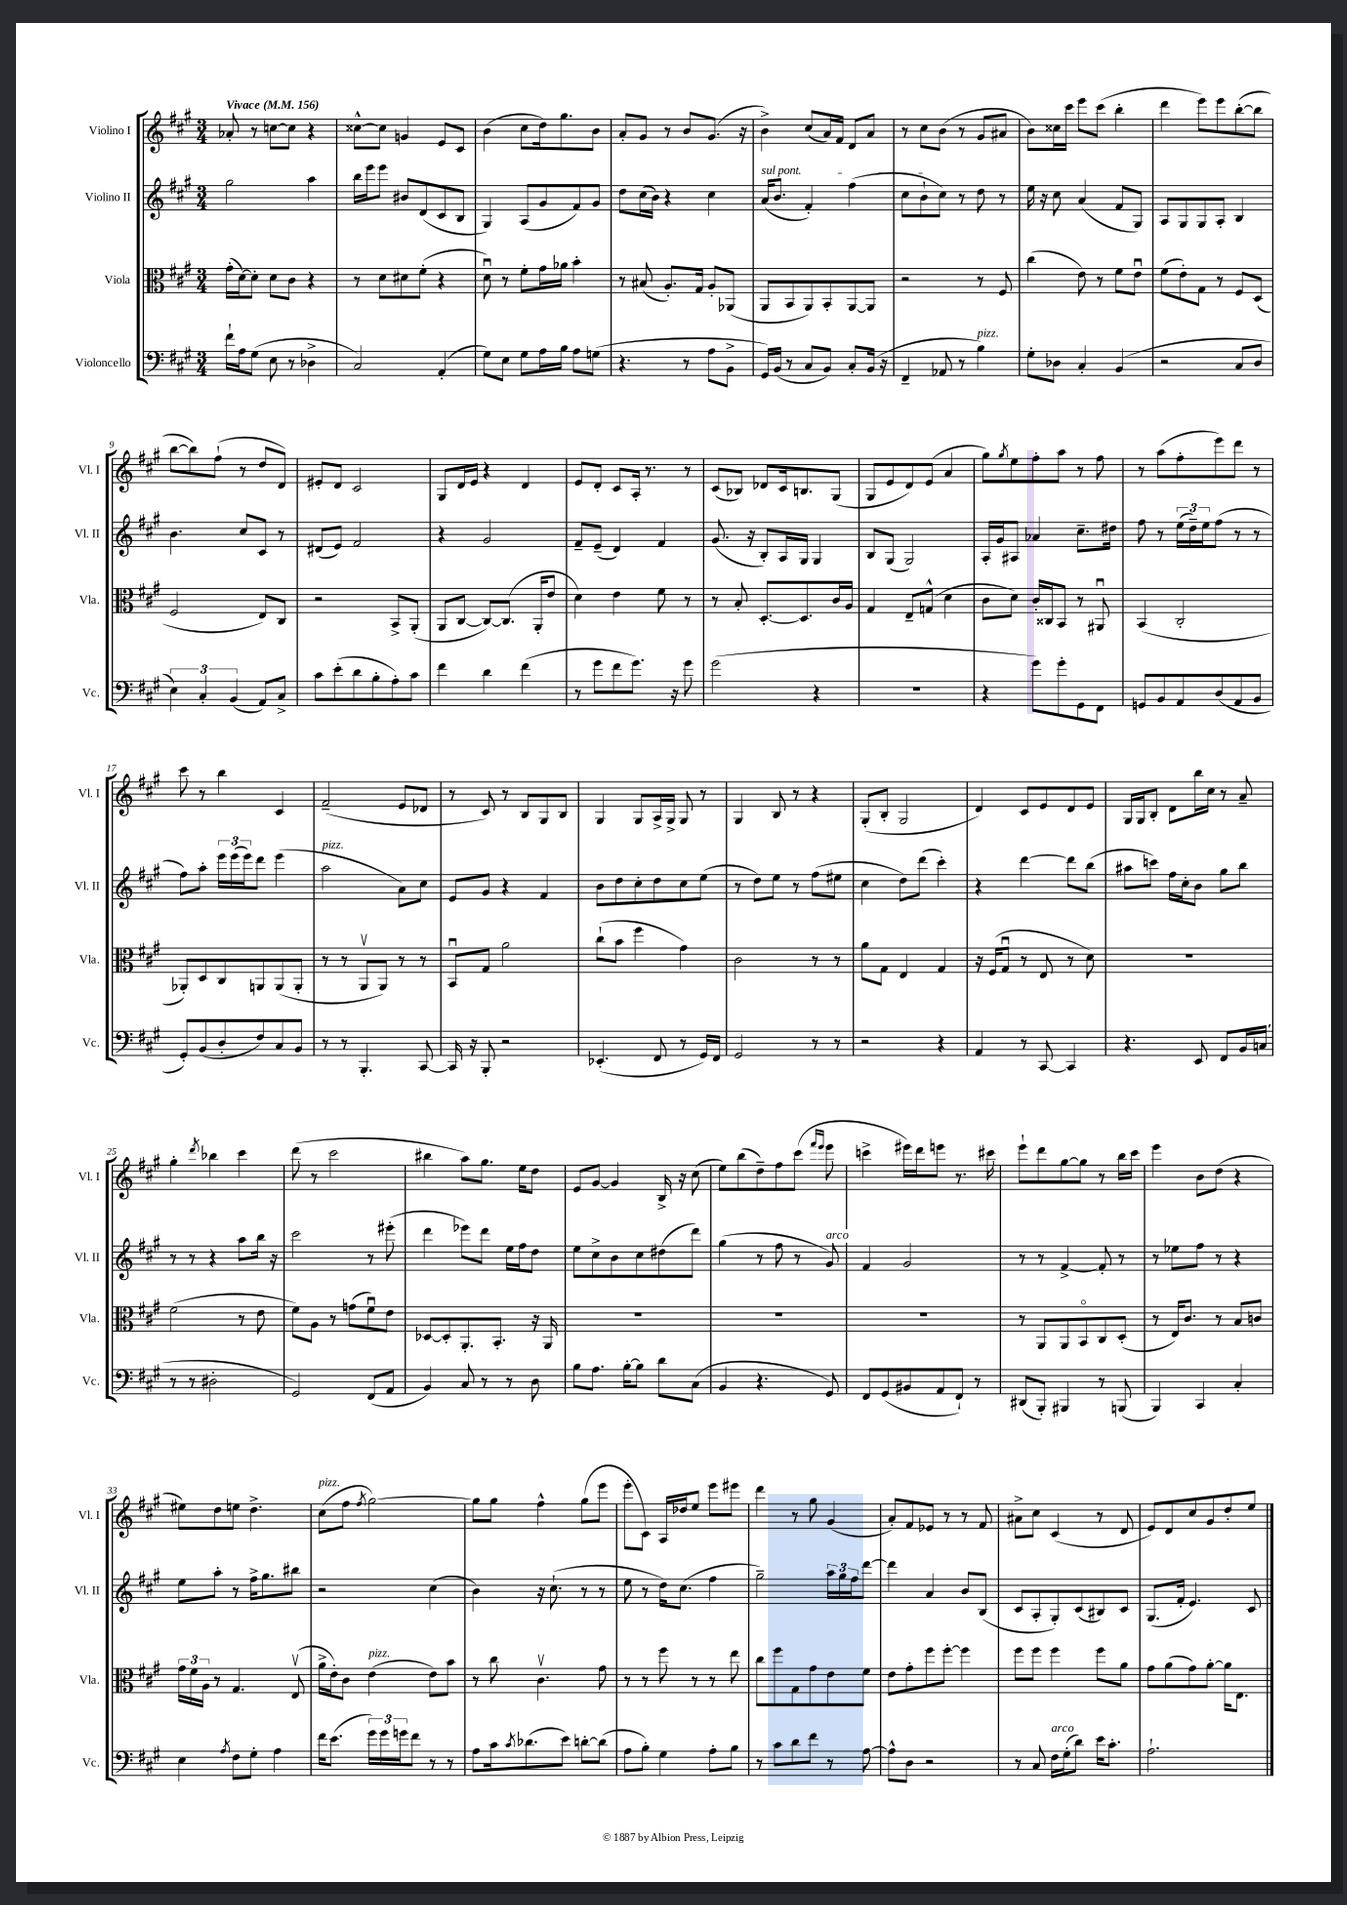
<<
\new StaffGroup <<
\new Staff = "s0" \with { instrumentName = "Violino I" shortInstrumentName = "Vl. I" } {
    \clef treble \key a \major \numericTimeSignature \time 3/4 \tempo "Vivace" 4 = 156
    aes'8-. r8 c''8~ c''8 r4 |
    cisis''8~-^ cisis''8 g'4 e'8 cis'8 |
    b'4( cis''8 d''16) gis''8. b'8 |
    a'8-. gis'8 r8 b'8 gis'8.( r16 |
    b'4->) cis''8( a'16) fis'16 d'8 a'8 |
    r8 cis''8 b'8( r8 gis'8 ais'8 |
    b'8) cisis''16 cis'''16 e'''8 cis'''8( b''4-. |
    d'''4 e'''8) e'''8 b''8~-.( b''8 |
    b''8~ b''8) fis''8-!( r8 d''8 d'8) |
    eis'8-. d'8 cis'2 |
    gis8 d'16 e'16 r4 d'4 |
    e'8 d'8-. cis'8 a16-. r8. r8 |
    cis'8( bes8) des'8 cis'16 b8. gis8( |
    gis8 e'8 d'8) e'8( a'4 |
    gis''8) \acciaccatura { gis''8 } e''8 fis''8-. a''8 r8 fis''8 |
    r8 a''8( fis''8-. e'''8) d'''8 r8 |
    cis'''8 r8 b''4 cis'4 |
    fis'2--( e'8 des'8 |
    r8 cis'8) r8 b8 gis8 b8 |
    gis4 gis8 a16-> gis16-> gis8 r8 |
    gis4 b8 r8 r4 |
    gis8-.( b8-. gis2 |
    d'4) cis'8 e'8 d'8 e'8 |
    gis16 gis16 b8-. d'8 b''16 cis''16 r8 a'8-- |
    gis''4-. \acciaccatura { d'''8 } bes''4 cis'''4 |
    d'''8( r8 cis'''2 |
    bis''4 a''8) gis''8. e''16 d''8 |
    e'8 gis'8~ gis'4 b16-> r16 cis''8( |
    e''8) b''8( d''8--) fis''8 cis'''8( \grace { fis'''16 e'''16 } e'''8 |
    c'''4-> eis'''16) d'''16 e'''8 r8. cis'''16 |
    e'''8-! d'''8 gis''8~ gis''8 r8 b''16 cis'''16 |
    e'''4 b'8 d''8( r4 |
    eis''8) d''8 e''8 d''4.-> |
    cis''8^\markup { \italic "pizz." }( fis''8 \acciaccatura { fis''8 } gis''2~) |
    gis''8 gis''8 fis''4-^ gis''8( e'''8 |
    e'''8-. cis'8) a16 des''16 e''8 e'''8 eis'''8 |
    d'''4 r8 gis''8 gis'4( |
    a'8-.) fis'8 ees'8 r8 r8 fis'8 |
    ais'8-> cis''8 cis'4( r8 d'8 |
    e'8) d'8 cis''8 gis'8 d''8-. e''8 \bar "|." |
}
\new Staff = "s1" \with { instrumentName = "Violino II" shortInstrumentName = "Vl. II" } {
    \clef treble \key a \major \numericTimeSignature \time 3/4
    gis''2 a''4 |
    b''16 e'''16 e'''8 bis'8 d'8( cis'8 b8 |
    gis4) a8( gis'8 fis'8) gis'8 |
    d''8 cis''16( b'16) r4 cis''4 |
    \once \override TextSpanner.bound-details.left.text = \markup { \italic "sul pont." } a'16\startTextSpan( b'8. fis'4-.) fis''4( |
    cis''8 b'8-! cis''8\stopTextSpan) r8 d''8 r8 |
    e''16 r16 cis''8 a'4( fis'8 gis8) |
    a8 gis8 gis8 a8-. b4 |
    b'4. cis''8 cis'8 r8 |
    dis'8( e'8) fis'2 |
    r4 gis'2 |
    fis'8-- e'8--( d'4) fis'4 |
    gis'8.( r16 b8-.) a16 gis16 gis4 |
    b8 gis8( gis2) |
    a16-. gis'16 ais8 aes'4 cis''8.-- dis''16 |
    fis''8 r8 \tuplet 3/2 { e''16( d''16--) e''16 } fis''8( r8 r8 |
    fis''8) a''8-. \tuplet 3/2 { e'''16 e'''16( e'''16) } d'''8 e'''4( |
    a''2^\markup { \italic "pizz." } a'8) cis''8 |
    e'8 gis'8 r4 fis'4 |
    b'8 d''8 cis''8-. d''8 cis''8 e''8( |
    r8 d''8) e''8 r8 fis''8( eis''8 |
    cis''4 d''8) d'''8( cis'''4-.) |
    r4 d'''4~ d'''8 b''8( |
    ais''8 c'''8) fis''16 cis''16-. b'8 gis''8 b''8 |
    r8 r8 r4 a''8 b''16 r16 |
    cis'''2 r8 eis'''8-.( |
    d'''4 ees'''8) d'''8 e''16 fis''16 d''8 |
    e''8 cis''8-> b'8 cis''8 dis''8( d'''8) |
    gis''4( r8 fis''8 r8 gis'8^\markup { \italic "arco" }) |
    fis'4 gis'2 |
    r8 r8 fis'4~-> fis'8-. r8 |
    r8 ees''8 fis''8 r8 r4 |
    e''8 a''8-. r8 fis''16-> gis''8. bis''8 |
    r2 cis''4( |
    b'4) r16 cis''8.-!( r8 r8 |
    e''8 r8 d''16) cis''8.( fis''4 |
    gis''2--) \tuplet 3/2 { a''16 gis''16 fis''16 } d'''8~ |
    d'''4 a'4 b'8 b8( |
    cis'8 a8-. gis8-.) cis'8( bis8) cis'8 |
    gis8.( fis'16-. e'4.) cis'8 \bar "|." |
}
\new Staff = "s2" \with { instrumentName = "Viola" shortInstrumentName = "Vla." } {
    \clef alto \key a \major \numericTimeSignature \time 3/4
    gis'16-.( d'16~) d'8-. d'8 cis'8 r4 |
    r8 d'8 dis'8 fis'8-.( r4 |
    d'8\downbow) r8 fis'8-. gis'16 aes'16 b'4-. |
    r8 bis8( a8.-.) gis16 a8-. aes,8( |
    a,8 b,8 a,8) b,8-. a,8~ a,8 |
    r2 r8 fis8 |
    cis''4( e'8) r8 fis'8 e'8\downbow |
    fis'8( e'8-.) gis8 r8 fis8 d8( |
    fis2 e8) cis8 |
    r2 b,8-> a,8-.( |
    a,8 cis8~ cis8~) cis8.( a,16-. e'8 |
    d'4) e'4 fis'8 r8 |
    r8 b8-. d8.~-. d8. cis'16 a16 |
    gis4 e8-- g8-^( d'4 |
    cis'8 d'8) cis'16-. cisis16 b,8 r8 ais,8\downbow |
    b,4( cis2-. |
    aes,8-.) d8 cis8 a,8 a,8( a,8-. |
    r8 r8 a,8\upbow a,8) r8 r8 |
    b,8\downbow gis8 a'2 |
    cis''8-!( b'8 fis''4 gis'4) |
    cis'2 r8 r8 |
    a'8 gis8 e4 gis4 |
    r16 fis16( gis8\downbow r8 e8 r8 d'8) |
    R2. |
    fis'2( r8 e'8 |
    fis'8) a8 r8 g'8( fis'8\downbow) e'8 |
    des8~ des8-. a,8.-. b,8.-. r16 a,16 |
    R2. |
    R2. |
    R2. |
    r8 a,8 a,8 b,8\flageolet cis8 d8-.( |
    r8 e16) cis'8. r8 b8 c'8 |
    \tuplet 3/2 { gis'16 fis'16 a16 } r8 gis4. e8\upbow( |
    a'16-> e'16-.) cis'8 e'4^\markup { \italic "pizz." }( e'8) b'8 |
    r8 cis''8 cis'4.\upbow gis'8 |
    r8 r8 fis''8 r8 r8 e''8 |
    cis''8 fis''8 gis8 gis'8 e'8 fis'8 |
    e'8 gis'8-. fis''8 fis''8~-. fis''4 |
    fis''8 fis''8 fis''4 fis''8 a'8 |
    gis'8 a'8( gis'8) a'8~-. a'16 e8. \bar "|." |
}
\new Staff = "s3" \with { instrumentName = "Violoncello" shortInstrumentName = "Vc." } {
    \clef bass \key a \major \numericTimeSignature \time 3/4
    fis'16-! a16 gis8( e8 r8 des4-> |
    cis2) a,4-.( |
    gis8) e8 gis8 a16 b16 a8 g8( |
    r4. r8 a8 b,8-> |
    gis,16) b,16( r8 cis8 b,8) cis8-. b,16( r16 |
    fis,4-- aes,8 r8 b4^\markup { \italic "pizz." }) |
    gis8-. des8 cis4-. b,4( |
    r2 cis8 d8 |
    \tuplet 3/2 { e4) cis4-. b,4( } a,8) cis8-> |
    cis'8 e'8-.( d'8 b8-. a8-.) cis'8 |
    fis'4 d'4 fis'4( |
    r8 gis'8 fis'8 gis'8.) r16 gis'8 |
    gis'2( r4 |
    R2. |
    r4 gis'8) gis'8-. gis,8 fis,8 |
    g,8 b,8 a,8 d8( a,8 b,8 |
    gis,8-.) b,8( d8-. fis8) cis8 b,8 |
    r8 r8 b,,4.-. cis,8~ |
    cis,16 r16 b,,8-. r2 |
    ees,4.-.( fis,8 r8 gis,16) fis,16 |
    gis,2 r8 r8 |
    r2 r4 |
    a,4 r8 cis,8~ cis,4 |
    r4. e,8 fis,8 b,16 c16( |
    r8 r8 dis2-. |
    gis,2) fis,8( a,8 |
    b,4) cis8 r8 r8 d8 |
    b8 a8. b16~-. b8 d'8 cis8( |
    b,4 r4. gis,8) |
    fis,8 gis,8( bis,8 a,8 fis,8-!) r8 |
    dis,8( b,,8-.) bis,,4 r8 b,,8( |
    b,,4) cis,4 cis4-. |
    e4 \acciaccatura { a8 } fis8 gis8-. a4 |
    fis'16 e'8.( \tuplet 3/2 { gis'16) gis'16 g'16 } fis'8 r8 r8 |
    a8 cis'16 \acciaccatura { cis'8 } des'8.( e'8) d'8~-. d'8( |
    a8 b8-.) gis4 a8-. b8 |
    r8 cis'8 d'8 fis'8 r8 a8~ |
    a8-^ d8 r2 |
    r8 cis8 fis16^\markup { \italic "arco" } gis16-.( d'8) e'16 cis'8.-. |
    a2.-! \bar "|." |
}
>>
>>
